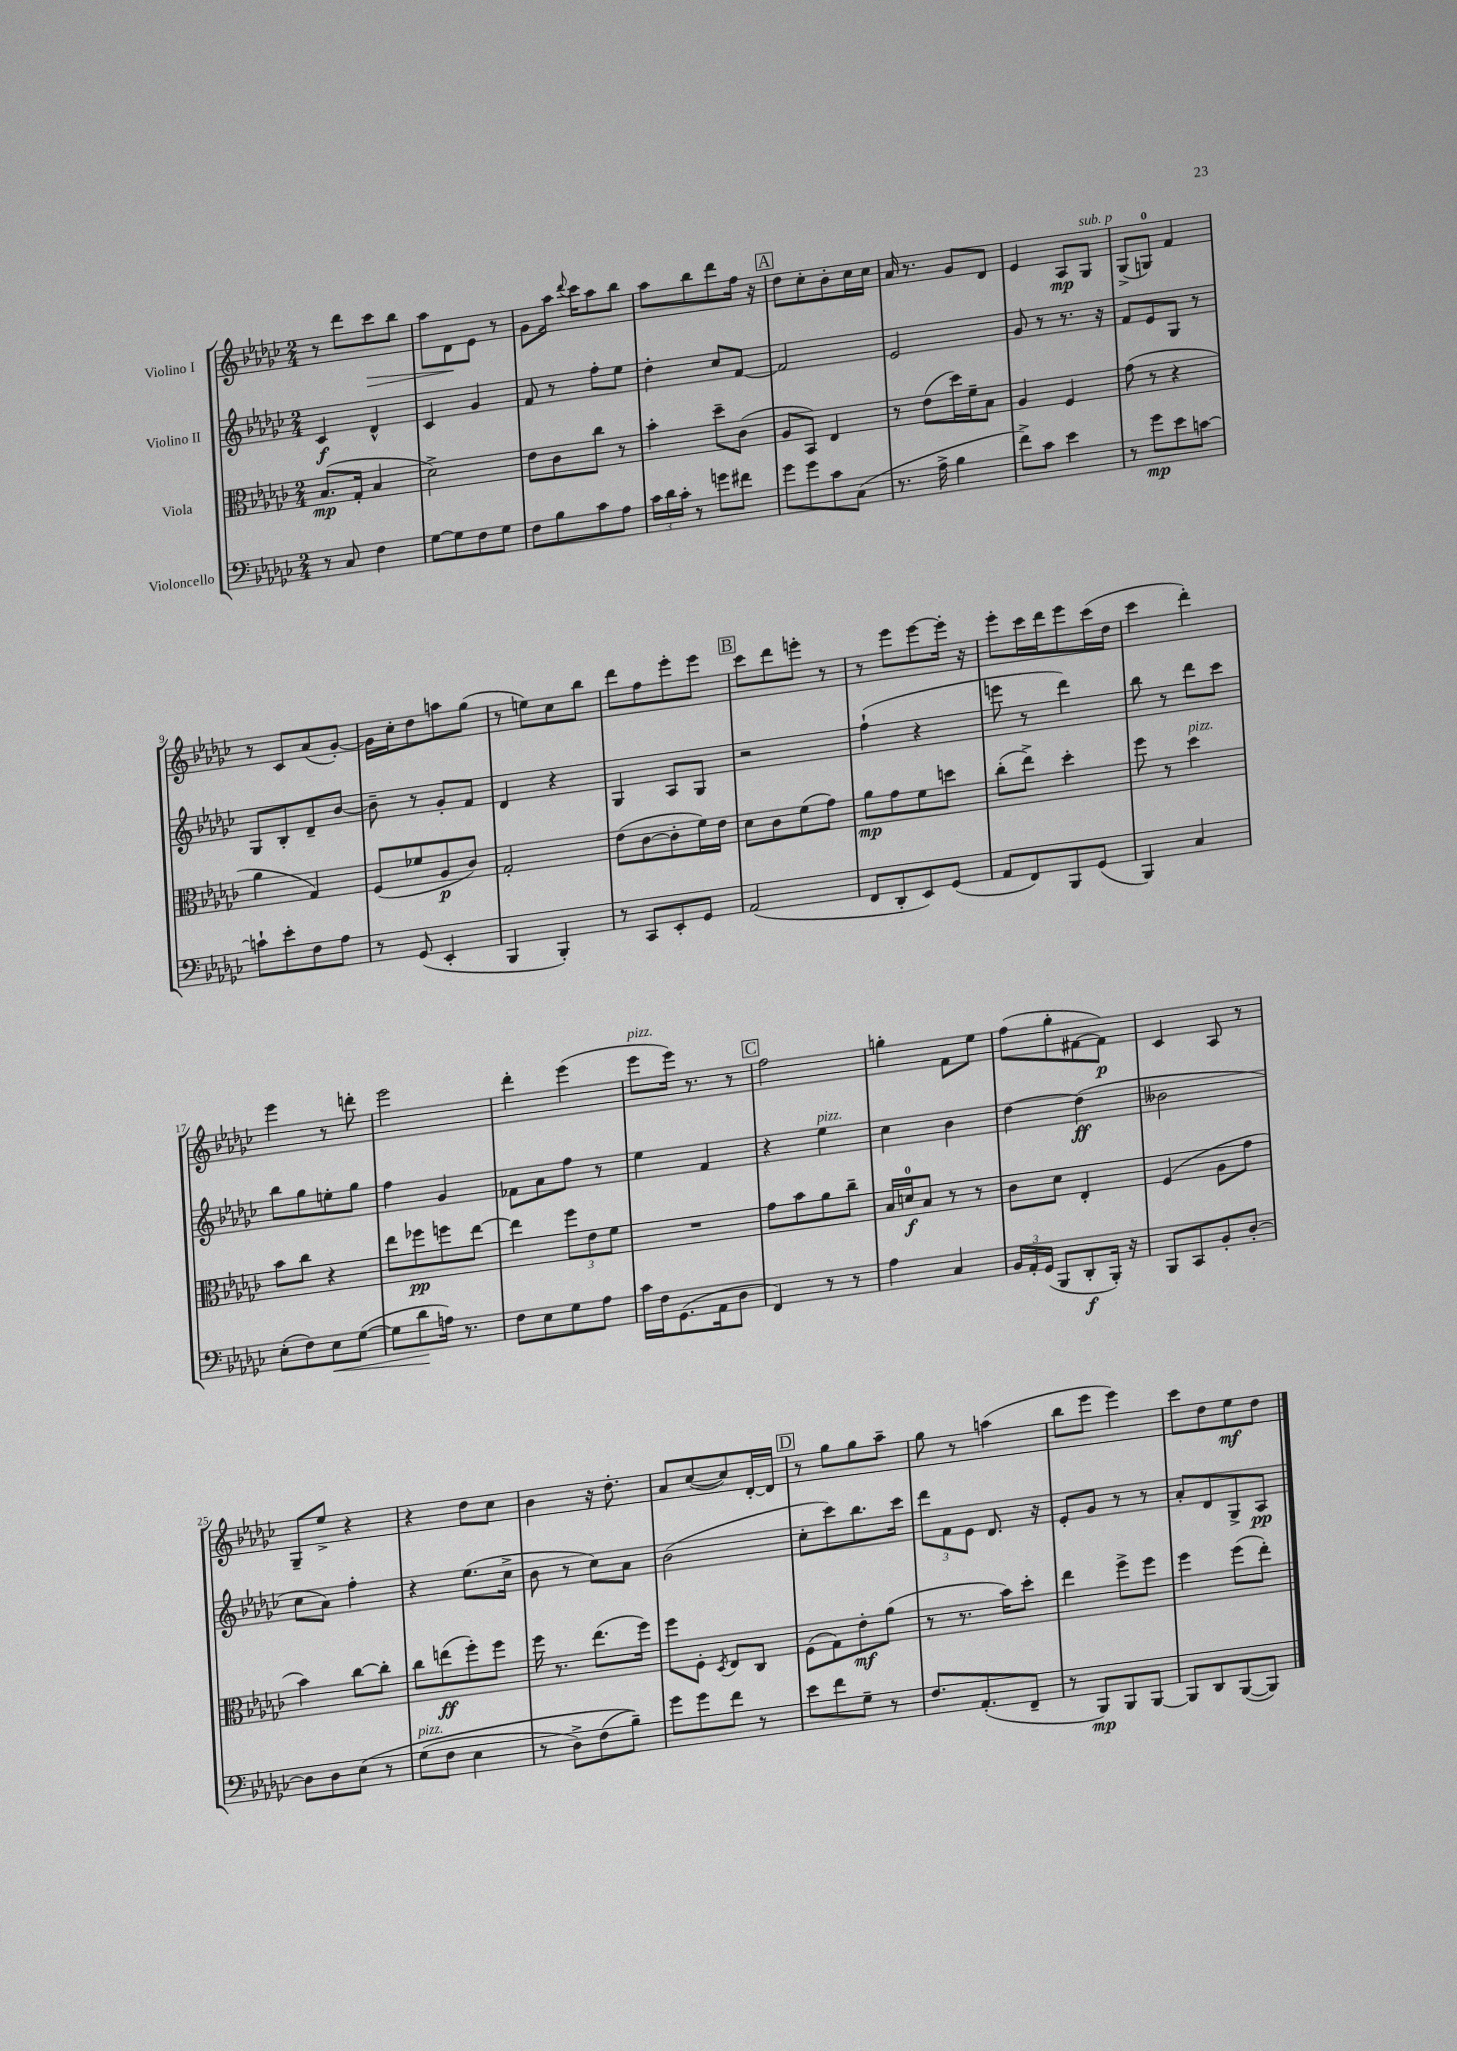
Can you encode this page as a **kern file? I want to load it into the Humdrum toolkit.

**kern	**dynam	**kern	**dynam	**kern	**dynam	**kern	**dynam
*part4	*part4	*part3	*part3	*part2	*part2	*part1	*part1
*staff4	*staff4	*staff3	*staff3	*staff2	*staff2	*staff1	*staff1
*I"Violoncello	*	*I"Viola	*	*I"Violino II	*	*I"Violino I	*
*clefF4	*	*clefC3	*	*clefG2	*	*clefG2	*
*k[b-e-a-d-g-c-]	*	*k[b-e-a-d-g-c-]	*	*k[b-e-a-d-g-c-]	*	*k[b-e-a-d-g-c-]	*
*M2/4	*	*M2/4	*	*M2/4	*	*M2/4	*
=1	=1	=1	=1	=1	=1	=1	=1
8r	.	(8.B-/L	mp	4c-/	f	8r	.
8C-/	.	.	.	.	.	8ddd-\L	.
.	.	16G-'/Jk	.	.	.	.	.
!	!	!	!	!	!	!	!LO:HP:b
4F\	.	4B-/	.	4d-^^/	.	8ccc-\	>
.	.	.	.	.	.	8bb-\J	.
=2	=2	=2	=2	=2	=2	=2	=2
[8G-\L	.	2d-^\)	.	4c-/	.	8aa-\L	.
8G-\]	.	.	.	.	.	8d-\	.
8F\	.	.	.	4g-/	.	8e-\J	]
8G-\J	.	.	.	.	.	8r	.
=3	=3	=3	=3	=3	=3	=3	=3
8F\L	.	8e-\L	.	8f/	.	8g-\L	.
8B-\	.	8c-\	.	8r	.	16aa-\Jk	.
.	.	.	.	.	.	8qqddd-/	.
.	.	.	.	.	.	16ccc-\KL	.
8c-\	.	8cc-\J	.	8ff'\L	.	8aa-\	.
8A-\J	.	8r	.	8ee-\J	.	8bb-\J	.
=4	=4	=4	=4	=4	=4	=4	=4
24c-\LL	.	4b-'\	.	4dd-'\	.	8aa-\L	.
24d-\	.	.	.	.	.	.	.
24c-'\JJ	.	.	.	.	.	.	.
8r	.	.	.	.	.	8bb-\	.
8gn\L	.	8dd-~\L	.	8cc-/L	.	8ddd-\	.
8f#X\J	.	(8c-\J	.	[8f/J	.	16ff\Jk	.
.	.	.	.	.	.	16r	.
!!LO:REH:place=s1:t=A
=5	=5	=5	=5	=5	=5	=5	=5
8g-\L	.	8A-/L	.	2f/]	.	8dd-\L	.
8g-\	.	8BB-/J)	.	.	.	8cc-'\	.
8c-\	.	4E-/	.	.	.	8b-'\	.
(8C-\J	.	.	.	.	.	16cc-\L	.
.	.	.	.	.	.	16cc-\JJ	.
=6	=6	=6	=6	=6	=6	=6	=6
8.r	.	8r	.	2e-/	.	16a-/	.
.	.	.	.	.	.	8.r	.
.	.	(8e-\L	.	.	.	.	.
16A-^\	.	.	.	.	.	.	.
4B-\	.	16dd-\L)	.	.	.	8g-/L	.
.	.	16f~\J	.	.	.	.	.
.	.	8B-\J	.	.	.	8d-/J	.
=7	=7	=7	=7	=7	=7	=7	=7
8f^\L)	.	4A-/	.	8g-/	.	4e-/	.
8c-\J	.	.	.	8r	.	.	.
4e-\	.	4F/	.	8.r	.	8A-/L	mp
!	!	!	!	!	!	!LO:TX:a:i:t=sub. p	!
.	.	.	.	.	.	8G-/J	.
.	.	.	.	16r	.	.	.
=8	=8	=8	=8	=8	=8	=8	=8
8r	.	(8g-\	.	8f/L	.	(8G-^/L	.
8g-\L	mp	8r	.	8e-/	.	8Gn/J)	.
8e-\	.	4r	.	8G-/J	.	4f/	.
[8cn\J	.	.	.	8r	.	.	.
!!LO:LB:g=z
=9	=9	=9	=9	=9	=9	=9	=9
8cn`\L]	.	4a-\	.	8G-/L	.	8r	.
8e-'\	.	.	.	8B-'/	.	8c-/L	.
8F\	.	4G-/)	.	8d-~/	.	(8a-/	.
8A-\J	.	.	.	[8b-/J	.	[8g-'/J)	.
=10	=10	=10	=10	=10	=10	=10	=10
8r	.	(8F/L	.	8b-~\]	.	16g-\LL]	.
.	.	.	.	.	.	16cc-'\J	.
(8GG-/	.	8f-X/	.	8r	.	8dd-\	.
4EE-'/	.	8A-/	p	8g-'/L	.	8aan\	.
.	.	8c-/J)	.	8f/J	.	(8gg-\J	.
=11	=11	=11	=11	=11	=11	=11	=11
4BBB-/	.	2G-'/	.	4d-/	.	8r	.
.	.	.	.	.	.	8een\L)	.
4BBB-'/)	.	.	.	4r	.	8cc-\	.
.	.	.	.	.	.	8bb-\J	.
=12	=12	=12	=12	=12	=12	=12	=12
8r	.	(8e-\L	.	4G-/	.	8ddd-\L	.
8CC-/L	.	[8c-\	.	.	.	8ff\	.
8EE-'/	.	8c-'\]	.	8A-/L	.	8eee-'\	.
8GG-/J	.	16f\L)	.	8G-/J	.	8eee-\J	.
.	.	16e-\JJ	.	.	.	.	.
!!LO:REH:place=s1:t=B
=13	=13	=13	=13	=13	=13	=13	=13
(2AA-/	.	8d-\L	.	2r	.	8ccc-\L	.
.	.	8c-\	.	.	.	8ddd-\	.
.	.	(8f\	.	.	.	8eeen'\J	.
.	.	8g-\J)	.	.	.	8r	.
=14	=14	=14	=14	=14	=14	=14	=14
8FF/L	.	8a-\L	mp	(4ff`\	.	8r	.
8DD-'/	.	8g-\	.	.	.	8eee-\L	.
8EE-/)	.	8f\	.	4r	.	[8eee-\	.
(8GG-/J	.	8ddn\J	.	.	.	16eee-'\Jk]	.
.	.	.	.	.	.	16r	.
=15	=15	=15	=15	=15	=15	=15	=15
8AA-/L	.	(8cc-'\L	.	8eeen\	.	8eee-'\L	.
8FF/)	.	8ee-^\J)	.	8r	.	16ccc-\L	.
.	.	.	.	.	.	16ddd-\J	.
8BBB-/	.	4dd-'\	.	4ddd-\)	.	8eee-\	.
(8GG-/J	.	.	.	.	.	(16ccc-\L	.
.	.	.	.	.	.	16dd-\JJ	.
=16	=16	=16	=16	=16	=16	=16	=16
4BBB-/)	.	8ff\	.	8bb-\	.	4ccc-\	.
.	.	8r	.	8r	.	.	.
!	!	!LO:TX:a:i:t=pizz.	!	!	!	!	!
4C-/	.	4dd-\	.	8ddd-\L	.	4ddd-'\)	.
.	.	.	.	8ccc-\J	.	.	.
!!LO:LB:g=z
=17	=17	=17	=17	=17	=17	=17	=17
(8E-'\L	.	8b-\L	.	8bb-\L	.	4eee-\	.
8F\)	.	8cc-\J	.	8gg-\	.	.	.
!	!LO:HP:b	!	!	!	!	!	!
8E-\	<	4r	.	8een'\	.	8r	.
([8G-\J	.	.	.	8gg-\J	.	8dddn'\	.
=18	=18	=18	=18	=18	=18	=18	=18
8G-\L]	.	8ee-\L	.	4ff\	.	2eee-\	.
8d-\	.	8ff-X\	pp	.	.	.	.
16An\Jk)	[	8ffn\	.	4g-/	.	.	.
8.r	.	.	.	.	.	.	.
.	.	[8ee-\J	.	.	.	.	.
=19	=19	=19	=19	=19	=19	=19	=19
8F\L	.	4ee-\]	.	8f-X\L	.	4ddd-'\	.
8E-\	.	.	.	8a-\	.	.	.
8G-\	.	12ff\L	.	8ff\J	.	(4eee-\	.
.	.	12e-\	.	.	.	.	.
8A-\J	.	.	.	8r	.	.	.
.	.	12f\J	.	.	.	.	.
=20	=20	=20	=20	=20	=20	=20	=20
!	!	!	!	!	!	!LO:TX:a:i:t=pizz.	!
16c-\LL	.	2r	.	4ee-\	.	8eee-\L	.
16F\J	.	.	.	.	.	.	.
(8.GG-\	.	.	.	.	.	16eee-\Jk)	.
.	.	.	.	.	.	8.r	.
.	.	.	.	4f/	.	.	.
16AA-\k	.	.	.	.	.	.	.
8D-\J	.	.	.	.	.	8r	.
!!LO:REH:place=s1:t=C
=21	=21	=21	=21	=21	=21	=21	=21
4FF/)	.	8g-\L	.	4r	.	2ff\	.
.	.	8b-\	.	.	.	.	.
!	!	!	!	!LO:TX:a:i:t=pizz.	!	!	!
8r	.	8a-\	.	4ee-\	.	.	.
8r	.	8cc-~\J	.	.	.	.	.
=22	=22	=22	=22	=22	=22	=22	=22
4A-\	.	16B-/LL	.	4cc-\	.	4ggn'\	.
.	.	16dn/J	f	.	.	.	.
.	.	8B-/J	.	.	.	.	.
4C-/	.	8r	.	4b-\	.	8f\L	.
.	.	8r	.	.	.	8ee-\J	.
=23	=23	=23	=23	=23	=23	=23	=23
24BB-/LL	.	8c-\L	.	[4dd-\	.	(8ff\L	.
24AA-'/	.	.	.	.	.	.	.
(24GG-/JJ	.	.	.	.	.	.	.
8BBB-/L	.	8d-\J	.	.	.	8gg-'\	.
8DD-'/	f	4E-'/	.	(4dd-\]	ff	[8f#X\	.
16BBB-'/Jk)	.	.	.	.	.	8f#\J])	p
16r	.	.	.	.	.	.	.
=24	=24	=24	=24	=24	=24	=24	=24
8BBB-/L	.	(4F/	.	2b--X\	.	4c-/	.
8CC-/	.	.	.	.	.	.	.
8BB-'/	.	8A-\L	.	.	.	8A-/	.
[8D-'/J	.	8g-\J	.	.	.	8r	.
!!LO:LB:g=z
=25	=25	=25	=25	=25	=25	=25	=25
8D-\L]	.	4b-\)	.	8cc-\L	.	8G-~/L	.
8D-\	.	.	.	8a-\J)	.	8ee-^/J	.
(8E-\J	.	[8cc-\L	.	4ff'\	.	4r	.
8r	.	8cc-'\J]	.	.	.	.	.
=26	=26	=26	=26	=26	=26	=26	=26
!LO:TX:a:i:t=pizz.	!	!	!	!	!	!	!
(8G-\L	.	8cc-\L	.	4r	.	4r	.
8F\J	.	(8een\	ff	.	.	.	.
4E-\	.	8ff'\)	.	(8.ee-\L	.	8dd-\L	.
.	.	8ff\J	.	.	.	8cc-\J	.
.	.	.	.	16cc-^\Jk	.	.	.
=27	=27	=27	=27	=27	=27	=27	=27
8r	.	16ff\	.	8b-\	.	4b-\	.
.	.	8.r	.	.	.	.	.
8D-^\L)	.	.	.	8r	.	.	.
(8F\	.	(8.ee-\L	.	8cc-\L)	.	16r	.
.	.	.	.	.	.	8.dd-'\	.
8B-~\J))	.	.	.	8a-\J	.	.	.
.	.	16ff\Jk)	.	.	.	.	.
=28	=28	=28	=28	=28	=28	=28	=28
8g-\L	.	8ff\L	.	(2b-\	.	8a-/L	.
8g-\	.	8F'\J	.	.	.	([8cc-/	.
.	.	8qD-/	.	.	.	.	.
8f\J	.	8E-/L	.	.	.	8cc-/])	.
8r	.	8C-/J	.	.	.	[16d-'/L	.
.	.	.	.	.	.	16d-/JJ]	.
!!LO:REH:place=s1:t=D
=29	=29	=29	=29	=29	=29	=29	=29
8e-\L	.	(8F\L	.	8cc-'\L	.	8r	.
8f\	.	8G-\)	.	8ccc-\)	.	8gg-\L	.
8G-~\J	.	8e-'\	mf	8.bb-\	.	8gg-\	.
8r	.	(8a-\J	.	.	.	8aa-~\J	.
.	.	.	.	16ccc-\Jk	.	.	.
=30	=30	=30	=30	=30	=30	=30	=30
8.F/L	.	8r	.	12ddd-\L	.	8gg-\	.
.	.	.	.	12f\	.	.	.
.	.	8.r	.	.	.	8r	.
.	.	.	.	12e-\J	.	.	.
(8.AA-'/	.	.	.	.	.	.	.
.	.	.	.	8.d-/	.	(4aan\	.
.	.	16b-\KL)	.	.	.	.	.
8FF~/J	.	8dd-'\J	.	.	.	.	.
.	.	.	.	16r	.	.	.
=31	=31	=31	=31	=31	=31	=31	=31
8r	.	4ee-\	.	8e-'/L	.	8bb-\L	.
8BBB-/L)	mp	.	.	8g-/J	.	8eee-\J	.
8BBB-/	.	8ff^\L	.	8r	.	4eee-\)	.
[8BBB-/J	.	8ff\J	.	8r	.	.	.
=32	=32	=32	=32	=32	=32	=32	=32
8BBB-/L]	.	4ff\	.	8a-'/L	.	8ccc-\L	.
8DD-/	.	.	.	8d-/	.	8dd-\	.
([8BBB-/	.	(8ff\L	.	8G-^/	.	8ee-\	mf
8BBB-/J])	.	8ee-'\J)	.	8A-/J	pp	8dd-\J	.
==	==	==	==	==	==	==	==
*-	*-	*-	*-	*-	*-	*-	*-
